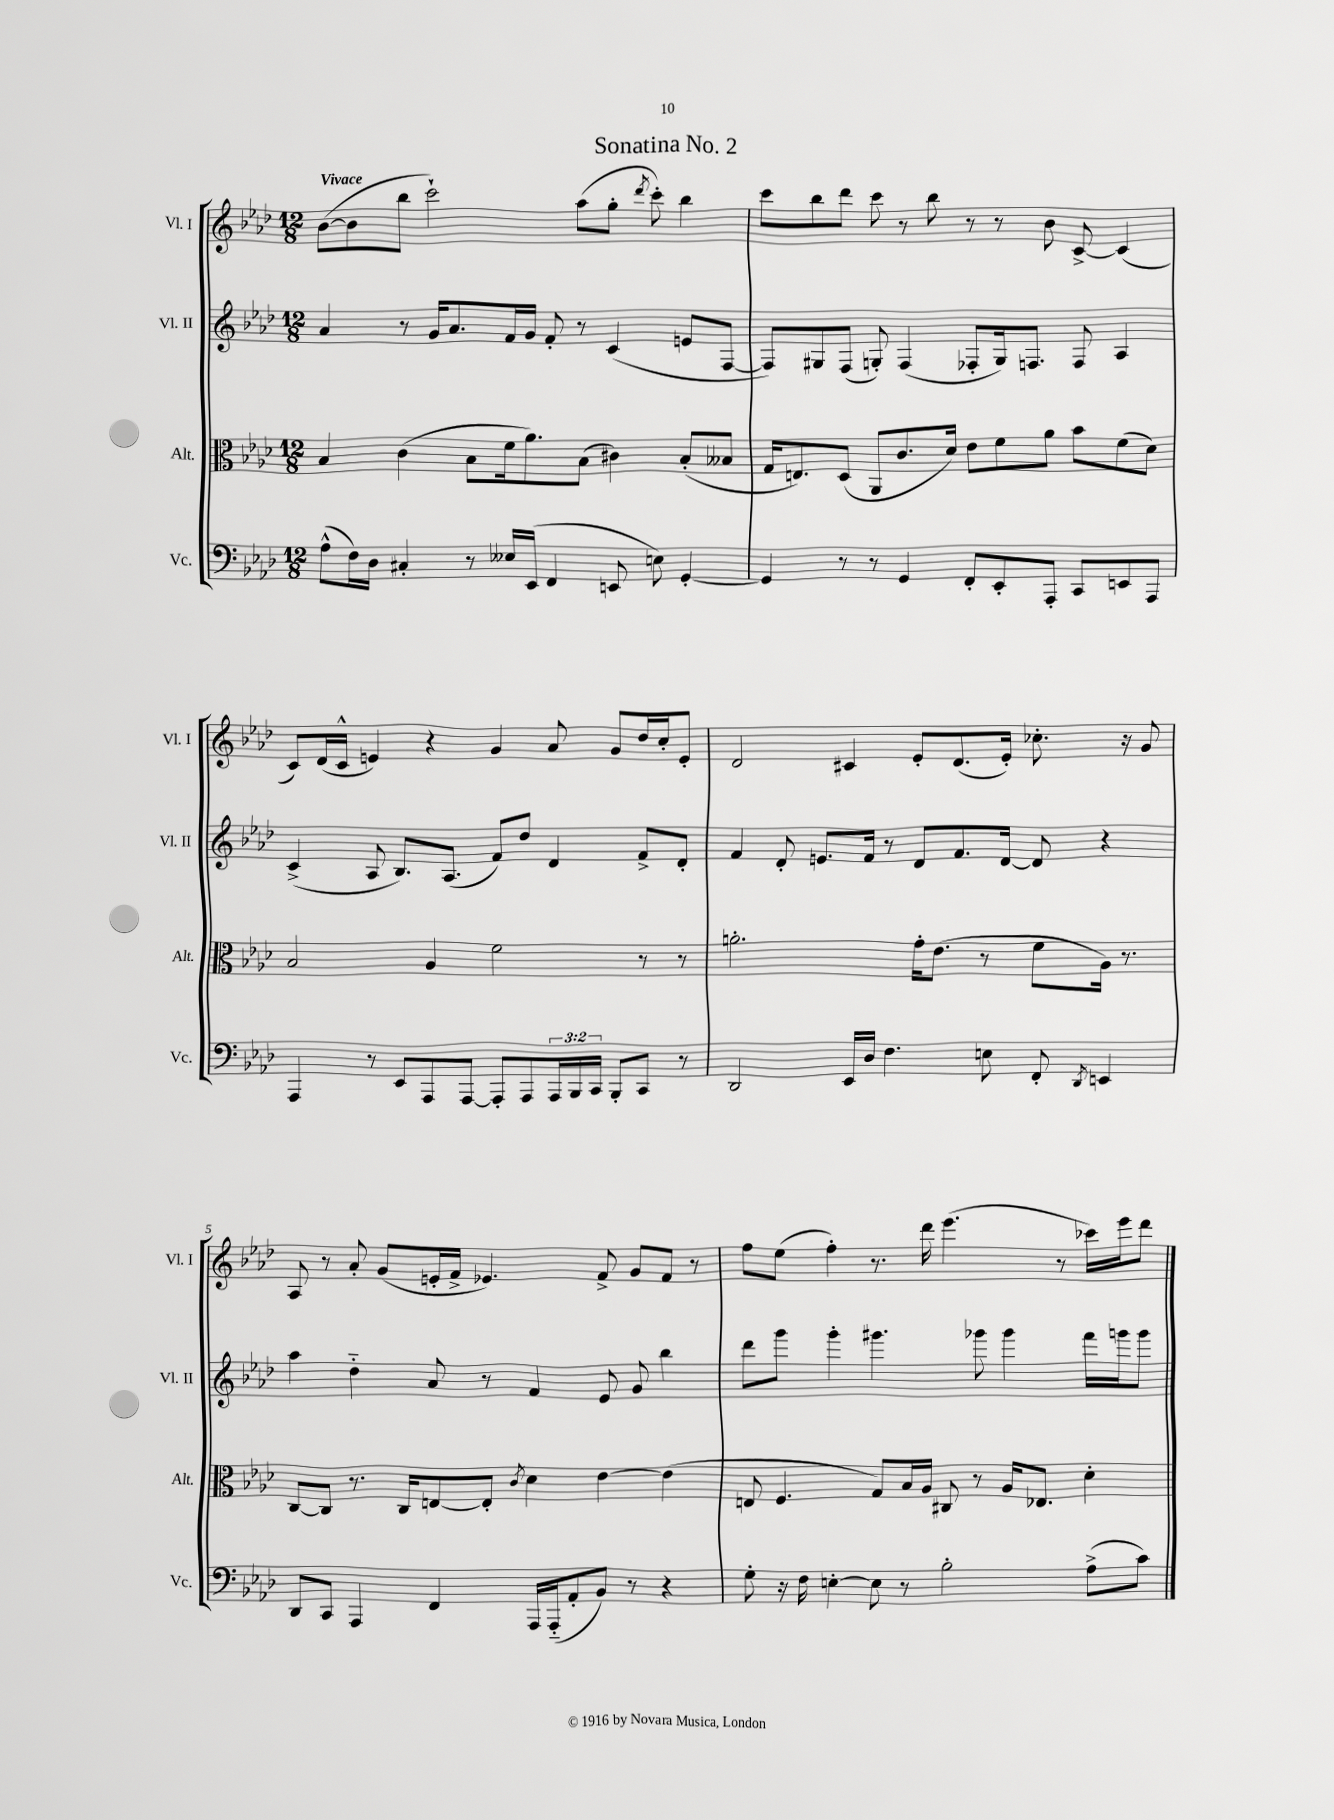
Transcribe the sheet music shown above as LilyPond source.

\header { title = "Sonatina No. 2" }
<<
\new StaffGroup <<
\new Staff = "s0" \with { instrumentName = "Vl. I" shortInstrumentName = "Vl. I" } {
    \clef treble \key aes \major \numericTimeSignature \time 12/8 \tempo "Vivace"
    bes'8~( bes'8 bes''8 c'''2-!) aes''8( g''8-. \acciaccatura { des'''8 } c'''8-.) bes''4 |
    c'''8 bes''8 des'''8 c'''8 r8 bes''8 r8 r8 bes'8 c'8~-> c'4( |
    c'8) des'16( c'16-^ e'4) r4 g'4 aes'8 g'8 des''16 c''16-. e'8-. |
    des'2 cis'4 ees'8-. des'8.( ees'16-.) ces''8.-. r16 g'8 |
    aes8 r8 aes'8-. g'8( e'16-. f'16-> ees'4.) f'8-> g'8 f'8 r8 |
    f''8 ees''8( f''4-.) r8. des'''16 ees'''4.( r8 ces'''16) ees'''16 des'''8 \bar "|." |
}
\new Staff = "s1" \with { instrumentName = "Vl. II" shortInstrumentName = "Vl. II" } {
    \clef treble \key aes \major \numericTimeSignature \time 12/8
    aes'4 r8 g'16 aes'8. f'16 g'16 f'8-. r8 c'4( e'8 f8~ |
    f8) gis8 f8( g8-.) f4( fes8-. g16) f8. f8 aes4 |
    c'4->( aes8 bes8.) aes8.( f'8) des''8 des'4 f'8-> des'8-. |
    f'4 des'8-. e'8. f'16 r8 des'8 f'8. des'16~ des'8 r4 |
    aes''4 des''4-_ aes'8 r8 f'4 ees'8 g'8 bes''4 |
    des'''8 g'''8 g'''4-. gis'''4. ges'''8 ges'''4 f'''16 g'''16 g'''8 \bar "|." |
}
\new Staff = "s2" \with { instrumentName = "Alt." shortInstrumentName = "Alt." } {
    \clef alto \key aes \major \numericTimeSignature \time 12/8
    bes4 c'4( bes8 f'16 aes'8.) bes8( cis'4) bes8-.( beses8 |
    g16 e8.) des8( aes,8 c'8. des'16) ees'8 f'8 aes'8 bes'8 f'8( des'8) |
    bes2 aes4 f'2 r8 r8 |
    a'2.-. g'16-. ees'8.( r8 f'8 aes16) r8. |
    c8~ c8 r8. c16 e8~ e8-. \acciaccatura { c'8 } des'4 ees'4~ ees'4( |
    e8 f4. g8) bes16 aes16 cis8 r8 aes16 ees8. des'4-. \bar "|." |
}
\new Staff = "s3" \with { instrumentName = "Vc." shortInstrumentName = "Vc." } {
    \clef bass \key aes \major \numericTimeSignature \time 12/8 \override Staff.TupletNumber.text = #tuplet-number::calc-fraction-text
    aes8-^( f16) des16 cis4-. r8 eeses16 ees,16( f,4 e,8 e8) g,4~-. |
    g,4 r8 r8 g,4 f,8-. ees,8-. aes,,8-. c,8 e,8 aes,,8 |
    aes,,4 r8 ees,8 aes,,8 aes,,8~ aes,,8-. aes,,8 \tuplet 3/2 { aes,,16 bes,,16 c,16 } bes,,8-. c,8 r8 |
    des,2 ees,16 des16 f4. e8 f,8-. \acciaccatura { des,8 } e,4 |
    des,8 c,8 aes,,4 f,4 aes,,16 aes,,16-_( aes,8-. bes,8) r8 r4 |
    g8-. r16 f16 e4~-. e8 r8 bes2-. aes8->( c'8) \bar "|." |
}
>>
>>
\layout { \context { \Score \override BarNumber.break-visibility = ##(#f #t #t) barNumberVisibility = #(every-nth-bar-number-visible 5) } }
